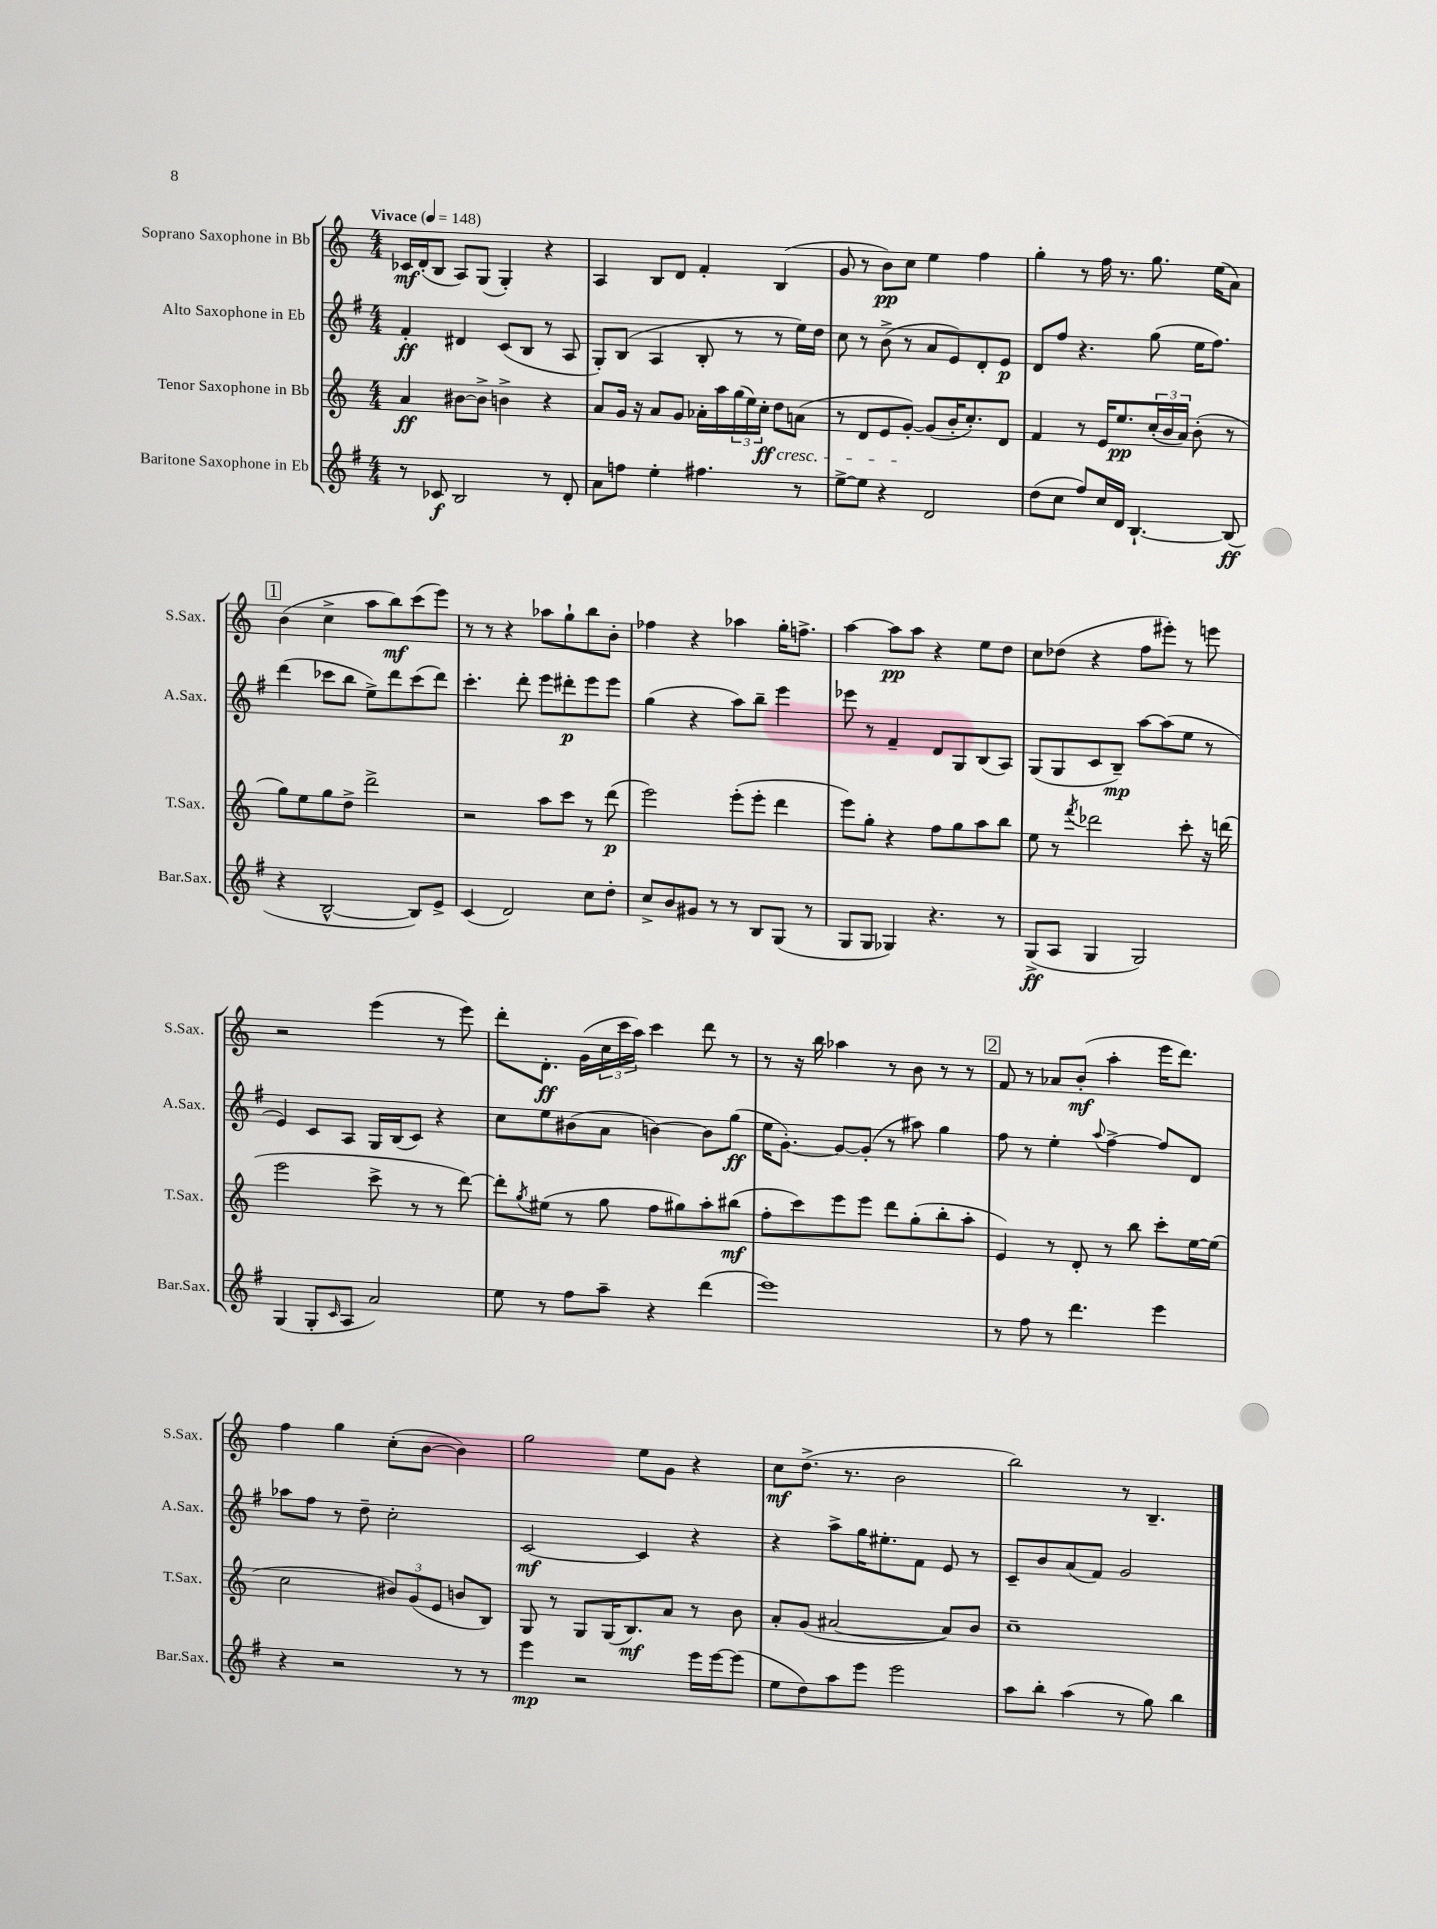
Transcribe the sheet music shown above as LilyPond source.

<<
\new StaffGroup <<
\new Staff = "s0" \with { instrumentName = "Soprano Saxophone in Bb" shortInstrumentName = "S.Sax." } {
    \clef treble \key c \major \numericTimeSignature \time 4/4 \tempo "Vivace" 4 = 148
    ces'16\mf d'16-.( b8 a8) g8( g4-.) r4 |
    a4 b8 d'8 f'4-. b4( |
    g'8 r8 b'8\pp) c''8 e''4 f''4 |
    g''4-. r8 f''16 r8. g''8. e''16( a'8) |
    \mark \markup { \box "1" } b'4( c''4-> a''8 b''8\mf) c'''8( e'''8) |
    r8 r8 r4 aes''8 g''8-! b''8 b'8-. |
    fes''4 r4 aes''4 g''16-. f''8.-> |
    a''4~ a''8\pp a''8 r4 e''8 d''8 |
    c''8 des''8( r4 f''8 eis'''8-.) r8 e'''8 |
    r2 e'''4( r8 e'''8) |
    d'''8-. d'8.-.\ff g'16( \tuplet 3/2 { c''16 c'''16 a''16) } c'''4 d'''8 r8 |
    r8 r16 b''16 aes''4 r8 b'8 r8 r8 |
    \mark \markup { \box "2" } f'8 r8 aes'8 b'8-.\mf( a''4-. e'''16 d'''8.) |
    f''4 g''4 c''8-.( b'8~ b'4) |
    g''2 e''8 g'8 r4 |
    c''8\mf d''8.->( r8. b'2 |
    b''2) r8 b4.-- \bar "|." |
}
\new Staff = "s1" \with { instrumentName = "Alto Saxophone in Eb" shortInstrumentName = "A.Sax." } {
    \clef treble \key g \major \numericTimeSignature \time 4/4
    fis'4-.\ff dis'4 c'8( b8 r8 a8 |
    g8-.) b8( a4 b8-. r8 r8 e''16) d''16 |
    c''8 r8 b'8->( r8 a'8 e'8) d'8-. e'8\p |
    d'8 fis''8 r4. g''8( e''16 fis''8.) |
    \mark \markup { \box "1" } d'''4( ces'''8 b''8 e''8->) d'''8 ces'''8( d'''8) |
    c'''4.-. d'''8-. e'''8 dis'''8-.\p e'''8 e'''8 |
    g''4( r4 a''8) b''8-- e'''4 |
    ees'''8 r8 fis'4-- d'8 g8 b8( a8) |
    g8( g8 c'8 b8--\mp) a''8~ a''8( e''8 r8 |
    e'4) c'8 a8 g16 b16( c'8) r4 |
    c''8 e''8 bis'8( a'8 b'4~) b'8 g''8\ff( |
    e''16 g'8.~-.) g'8~ g'8-.( r8 ais''8) g''4 |
    \mark \markup { \box "2" } fis''8 r8 e''4-. \appoggiatura { a''8 } fis''4~-> fis''8 d'8 |
    aes''8 fis''8 r8 d''8-- c''2-. |
    c'2~\mf c'4 r4 |
    r4 a''8-> g''16 eis''8.-. fis'8 e'8 r8 |
    c'8-- b'8 a'8( fis'8) g'2 \bar "|." |
}
\new Staff = "s2" \with { instrumentName = "Tenor Saxophone in Bb" shortInstrumentName = "T.Sax." } {
    \clef treble \key c \major \numericTimeSignature \time 4/4
    a'4\ff bis'8~ bis'8-> b'4-> r4 |
    a'8 g'16 r16 a'8 g'8 aes'16-. a''16 \tuplet 3/2 { g''16( e''16) c''16-.\ff\cresc } d''8 a'8( |
    r8 d'8 e'8 g'8~-.\!) g'8( b'16-. c''8.-.) d'8 |
    f'4 r8 e'16 e''8.\pp \tuplet 3/2 { c''16-.( b'16 a'16) } b'8-.( r8 |
    \mark \markup { \box "1" } g''8) e''8 g''8 d''8-> d'''2-> |
    r2 a''8 c'''8 r8 d'''8\p( |
    e'''2) e'''8-.( e'''8-. d'''4 |
    e'''8) g''8-. r4 f''8 g''8 a''8 b''8 |
    e''8 r8 \acciaccatura { f'''8 } des'''2 c'''8-. r16 d'''16( |
    e'''2 c'''8-> r8 r8 d'''8~) |
    d'''8-. \acciaccatura { g''8 } eis''8( r8 g''8 f''8 gis''8) a''8-. bis''8\mf( |
    f''8-. c'''8) e'''8 e'''8 d'''8 g''8-.( b''8-. a''8-. |
    \mark \markup { \box "2" } e'4) r8 d'8-. r8 b''8 c'''8-. e''16~ e''16( |
    c''2 \tuplet 3/2 { bis'8) g'8( e'8 } b'8 b8) |
    g8 r8 g8 g16( b8.\mf) a'8 r8 b'8 |
    a'8-. g'8( ais'2~ ais'8) b'8 |
    c''1-- \bar "|." |
}
\new Staff = "s3" \with { instrumentName = "Baritone Saxophone in Eb" shortInstrumentName = "Bar.Sax." } {
    \clef treble \key g \major \numericTimeSignature \time 4/4
    r8 ces'8\f b2 r8 d'8-. |
    a'8 f''8 e''4-. fis''4. r8 |
    e''8~-> e''8 r4 d'2 |
    d''8( c''8 fis''8) c''16 d'16 b4.~-! b8\ff( |
    \mark \markup { \box "1" } r4 b2~-^ b8) e'8-> |
    c'4( d'2) c''8 d''8-. |
    c''8-> b'8 gis'8 r8 r8 b8 g8( r8 |
    g8 g8 ges4) r4. r8 |
    g8->\ff( a8 g4 g2) |
    g4( g8-. \grace { c'16 } a8 a'2) |
    e''8 r8 fis''8 a''8-- r4 d'''4( |
    e'''1) |
    \mark \markup { \box "2" } r8 fis''8 r8 d'''4. e'''4 |
    r4 r2 r8 r8 |
    e'''4\mp r2 e'''16 e'''16~ e'''8( |
    e''8 d''8) a''8 e'''8 e'''2 |
    a''8 b''8-. a''4( r8 g''8) b''4 \bar "|." |
}
>>
>>
\layout { \context { \Score \remove "Bar_number_engraver" } }
